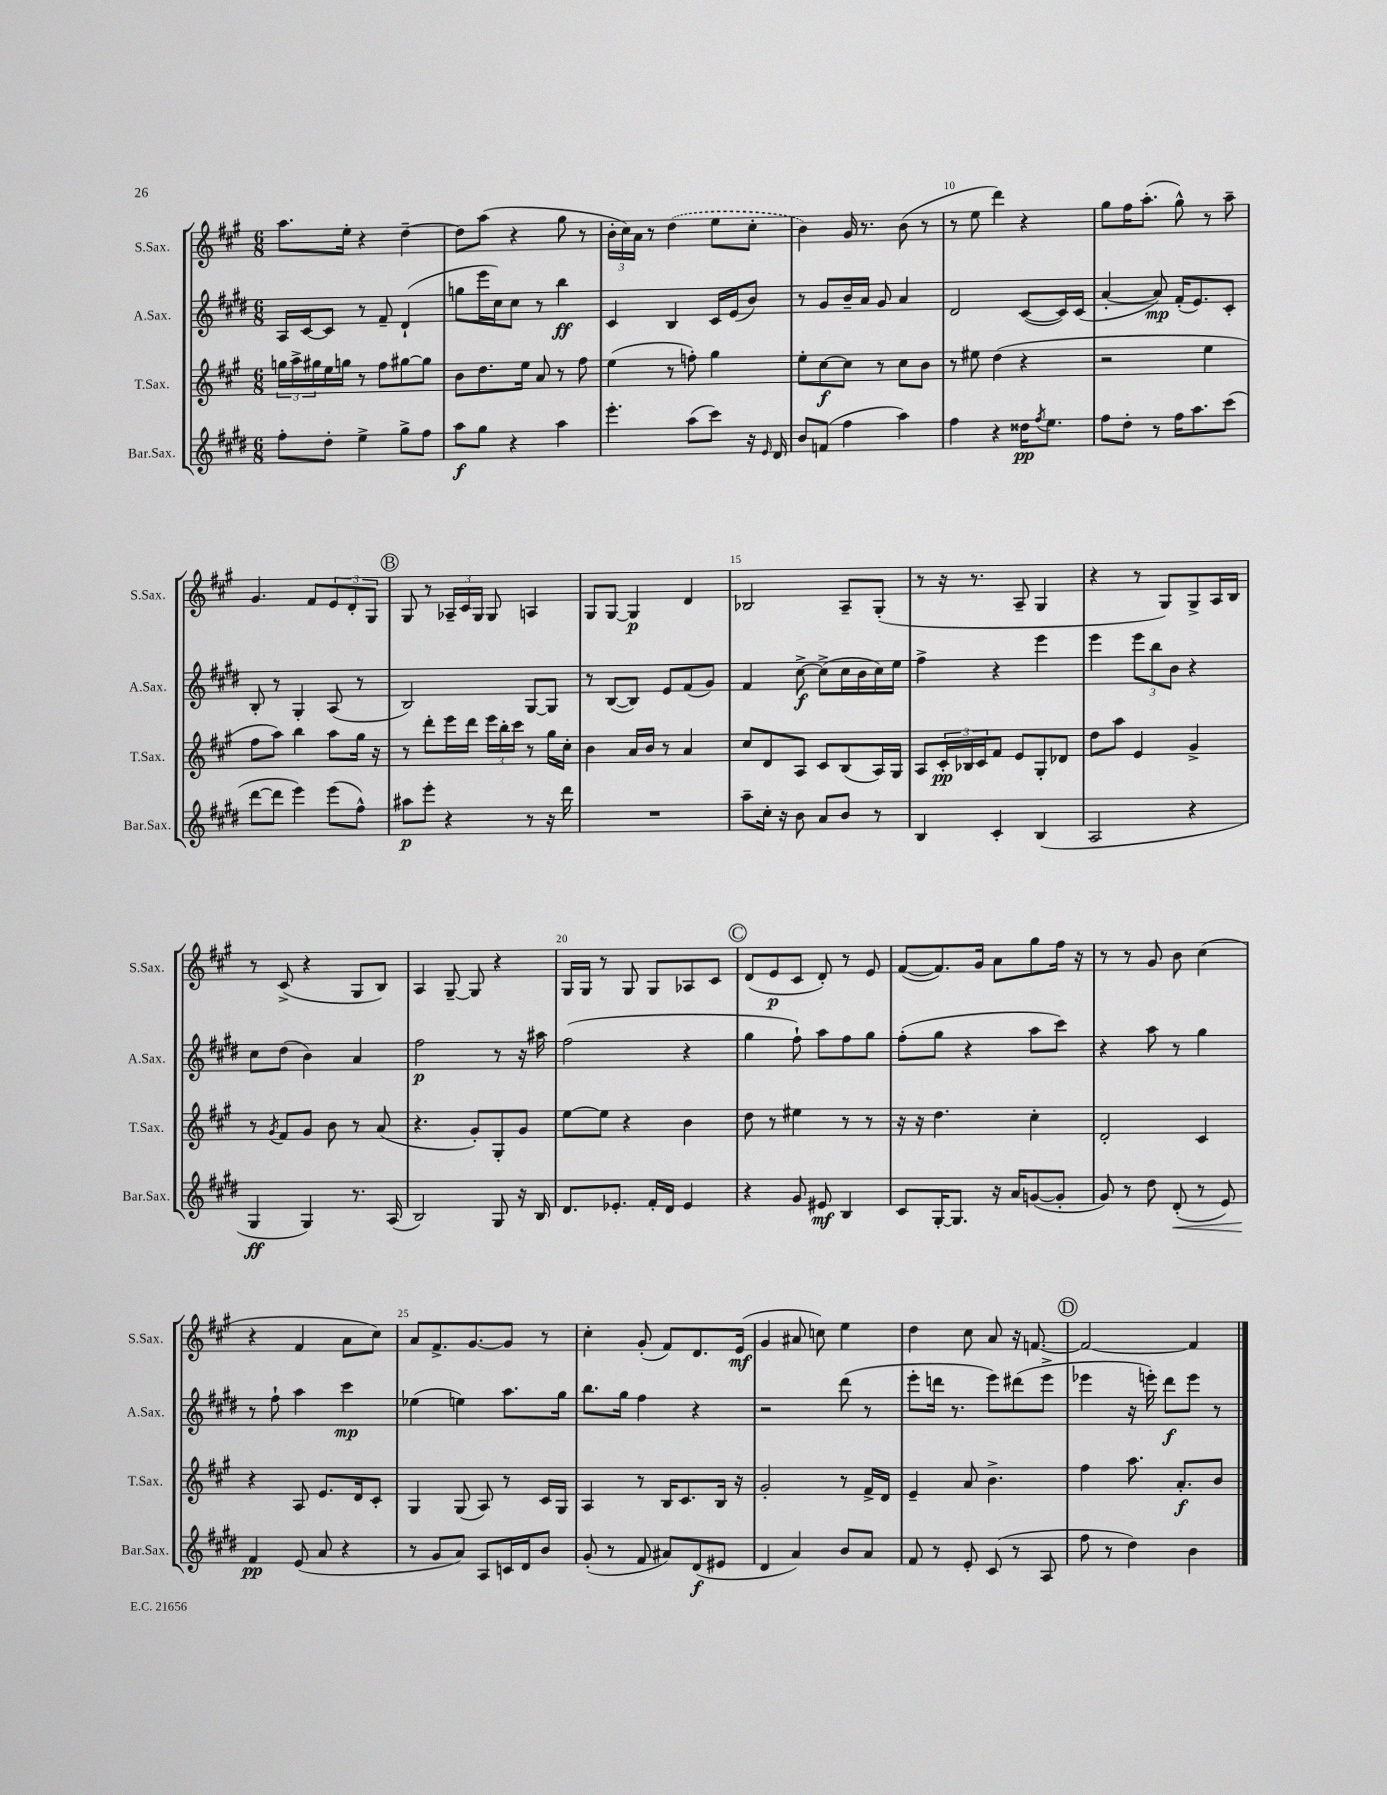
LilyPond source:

<<
\new StaffGroup <<
\new Staff = "s0" \with { instrumentName = "S.Sax." shortInstrumentName = "S.Sax." } {
    \clef treble \key a \major \numericTimeSignature \time 6/8
    a''8. e''16-. r4 d''4~-- |
    d''8 a''8( r4 gis''8 r8 |
    \tuplet 3/2 { b'16-. cis''16) a'16 } r8 \once \slurDashed d''4( e''8 cis''8-. |
    b'4) gis'16 r8. b'8( r8 |
    r8 e''8 d'''4) r4 |
    gis''8 fis''16 a''8.-.( gis''8-^) r8 a''8-- |
    gis'4. fis'8 \tuplet 3/2 { e'8 d'8-. gis8 } |
    \mark \markup { \circle "B" } gis8 r8 \tuplet 3/2 { aes16-- cis'16 gis16 } gis8 a4 |
    gis8 gis8~ gis4\p d'4 |
    bes2 a8-- gis8-.( |
    r8 r16 r8. a8-- gis4 |
    r4 r8 gis8) gis8-> a16 b16 |
    r8 cis'8->( r4 gis8 b8) |
    a4 gis8~-- gis8 r4 |
    gis16 gis16 r8 gis8 gis8 aes8 cis'8 |
    \mark \markup { \circle "C" } d'8( e'8\p cis'8 d'8-.) r8 e'8 |
    fis'8~( fis'8.) gis'16 a'8 gis''8 fis''16 r16 |
    r8 r8 gis'8 b'8 cis''4( |
    r4 fis'4 a'8 cis''8) |
    a'8 fis'8.-> gis'8.~ gis'8 r8 |
    cis''4-. gis'8-.( fis'8) d'8. e'16\mf( |
    gis'4 ais'8 c''8) e''4 |
    d''4 cis''8 a'8 r16 f'8.~ |
    \mark \markup { \circle "D" } f'2~ f'4 \bar "|." |
}
\new Staff = "s1" \with { instrumentName = "A.Sax." shortInstrumentName = "A.Sax." } {
    \clef treble \key e \major \numericTimeSignature \time 6/8
    a16 cis'16~ cis'8 r8 fis'8-- dis'4-!( |
    g''8 e'''16 cis''16) cis''8 r8 b''4\ff |
    cis'4 b4 cis'16 e'16( b'8) |
    r8 gis'8 b'16-- a'16 gis'8 a'4 |
    dis'2 cis'8~( cis'16) cis'16( |
    a'4~-. a'8\mp) fis'16-.( e'8.) cis'8-. |
    b8-. r8 gis4-. a8( r8 |
    \mark \markup { \circle "B" } b2) gis8~ gis8 |
    r8 b8~( b8) e'8 fis'8( gis'8) |
    fis'4 cis''8~->\f cis''8->( cis''16 b'16 cis''16) e''16 |
    fis''4-> r4 e'''4 |
    e'''4 \tuplet 3/2 { e'''8 b''8 b'8 } r4 |
    cis''8 dis''8( b'4) a'4 |
    fis''2\p r8 r16 ais''16 |
    fis''2( r4 |
    \mark \markup { \circle "C" } gis''4 fis''8-!) a''8 fis''8 gis''8 |
    fis''8-.( gis''8 r4 a''8 cis'''8) |
    r4 a''8 r8 gis''4 |
    r8 fis''8-! a''4 cis'''4\mp |
    ees''4( e''4) a''8. gis''16 |
    b''8. gis''16 fis''4 r4 |
    r2 dis'''8( r8 |
    e'''8-. d'''16 r8. e'''8) dis'''8( e'''8-> |
    \mark \markup { \circle "D" } ees'''4 r16 e'''16-.) dis'''8\f e'''8 r8 \bar "|." |
}
\new Staff = "s2" \with { instrumentName = "T.Sax." shortInstrumentName = "T.Sax." } {
    \clef treble \key a \major \numericTimeSignature \time 6/8
    \tuplet 3/2 { g''16 a''16-> gis''16 } e''16 g''16 r8 fis''8 gis''8~ gis''8 |
    b'8 d''8. e''16 a'8 r8 fis''8 |
    e''4( r8 f''8-.) gis''4 |
    e''8-. cis''8~\f cis''8 r8 cis''8 b'8 |
    r8 eis''8 d''4( r4 |
    r2 e''4 |
    fis''8 a''8) b''4 a''8 gis''16 r16 |
    \mark \markup { \circle "B" } r8 d'''8-. e'''16 d'''16 \tuplet 3/2 { e'''16 b''16-. cis'''16 } r8 gis''16 cis''16-. |
    b'4 a'16 b'16 r8 a'4 |
    cis''8 d'8 a8 cis'8 b8( a16) gis16 |
    a8 \tuplet 3/2 { cis'16-.\pp bes16 cis'16 } fis'8 e'8 gis8-. des'8 |
    d''8 a''8 e'4 gis'4-> |
    r8 \acciaccatura { gis'8 } fis'8 gis'8 b'8 r8 a'8( |
    r4. gis'8-.) gis8-. gis'8 |
    e''8~ e''8 r4 b'4 |
    \mark \markup { \circle "C" } d''8 r8 eis''4 r8 r8 |
    r16 r16 d''4. cis''4-. |
    d'2-. cis'4 |
    r4 a8 e'8. d'16 cis'8-. |
    gis4 gis8( a8) r8 cis'16 gis16 |
    a4 r8 b16 cis'8. b16 r16 |
    gis'2-. r8 fis'16-> d'16 |
    e'4-- a'8 b'4.-> |
    \mark \markup { \circle "D" } fis''4 a''8. a'8.-.\f b'8 \bar "|." |
}
\new Staff = "s3" \with { instrumentName = "Bar.Sax." shortInstrumentName = "Bar.Sax." } {
    \clef treble \key e \major \numericTimeSignature \time 6/8
    fis''8-. dis''8-. e''4-> gis''8-> fis''8 |
    a''8\f gis''8 r4 a''4 |
    e'''4.-. a''8( cis'''8) r16 \grace { e'16 } dis'16 |
    b'8 f'8( fis''4 a''4) |
    fis''4 r4 disis''16\pp \acciaccatura { fis''8 } e''8. |
    fis''8 dis''8-. r8 fis''16 a''8. cis'''8( |
    dis'''8~ dis'''8 e'''4) e'''8( fis''8-^) |
    \mark \markup { \circle "B" } ais''8\p e'''8-. r4 r8 r16 dis'''16 |
    R2. |
    a''8-- cis''16-. r16 b'8 a'8 b'8 r8 |
    b4 cis'4-. b4( |
    a2 r4 |
    gis4\ff gis4) r8. a16( |
    b2) gis8 r16 b16 |
    dis'8. ees'8.-. fis'16-. dis'16 ees'4 |
    \mark \markup { \circle "C" } r4 gis'8 eis'8\mf b4 |
    cis'8 gis16~-. gis8. r16 a'16 g'8~( g'8-. |
    gis'8) r8 dis''8 dis'8-.\<( r8 e'8) |
    fis'4\pp\! e'8( a'8 r4 |
    r8 gis'8 a'8) a8 c'16 dis'16 b'8 |
    gis'8-.( r8 fis'8 ais'8) dis'8\f( eis'8 |
    dis'4 a'4) b'8 a'8 |
    fis'8 r8 e'8-. cis'8( r8 a8 |
    \mark \markup { \circle "D" } fis''8 r8 dis''4) b'4 \bar "|." |
}
>>
>>
\layout { \context { \Score currentBarNumber = #6 \override BarNumber.break-visibility = ##(#f #t #t) barNumberVisibility = #(every-nth-bar-number-visible 5) } }
